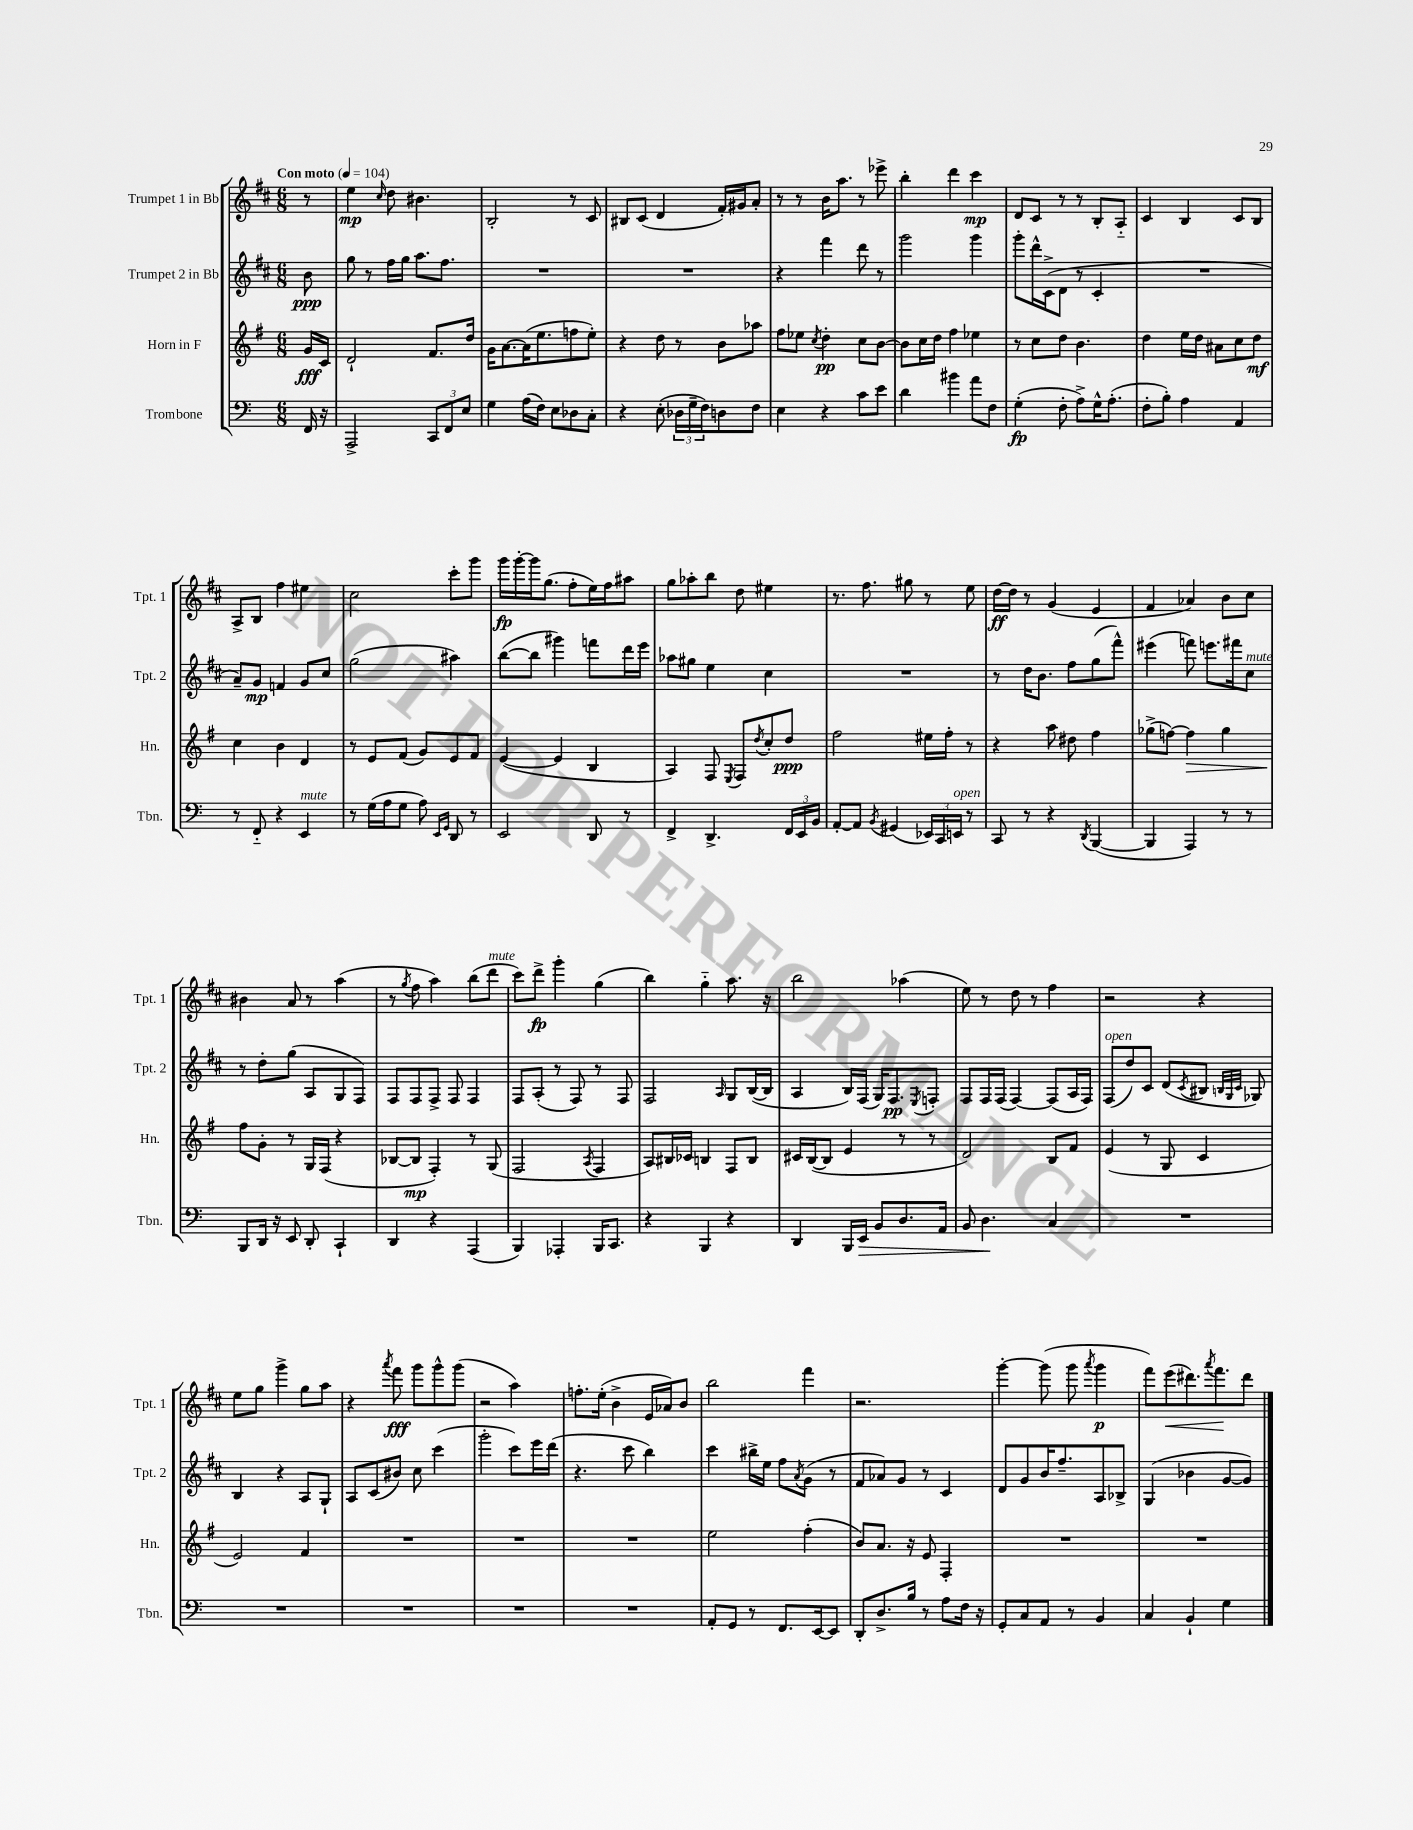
<<
\new StaffGroup <<
\new Staff = "s0" \with { instrumentName = "Trumpet 1 in Bb" shortInstrumentName = "Tpt. 1" } {
    \clef treble \key d \major \numericTimeSignature \time 6/8 \partial 8 \tempo "Con moto" 4 = 104
    r8 |
    e''4\mp \grace { cis''16 } d''8 bis'4. |
    b2-. r8 cis'8 |
    bis8 cis'8( d'4 fis'16-.) gis'16 a'8-. |
    r8 r8 b'16 a''8. r8 ees'''8-> |
    b''4-. d'''4 cis'''4\mp |
    d'8 cis'8 r8 r8 b8-. a8-_ |
    cis'4 b4 cis'8 b8 |
    a8-> b8 fis''4 eis''4 |
    cis''2 cis'''8-. g'''8 |
    g'''16\fp g'''16~-. g'''16 g''8.( fis''8-. e''16) fis''16 ais''8 |
    g''8 aes''8-. b''8 d''8 eis''4 |
    r8. fis''8. gis''8 r8 e''8 |
    d''16~\ff d''16 r8 g'4( e'4 |
    fis'4 aes'4) b'8 cis''8 |
    bis'4 a'8 r8 a''4( |
    r8 \acciaccatura { g''8 } fis''8 a''4) b''8( d'''8^\markup { \italic "mute" } |
    cis'''8) d'''8->\fp g'''4-. g''4( |
    b''4) g''4-_ a''8. r16 |
    b''2 aes''4( |
    e''8) r8 d''8 r8 fis''4 |
    r2 r4 |
    e''8 g''8 g'''4-> g''8 a''8 |
    r4 \acciaccatura { a'''8 } fis'''8\fff g'''8 g'''8-^ g'''8( |
    r2 a''4) |
    f''8.-. e''16-.( b'4-> e'16 aes'16) b'8 |
    b''2 fis'''4 |
    r2. |
    g'''4~-. g'''8( g'''8 \acciaccatura { a'''8 } g'''4\p |
    fis'''8) e'''8\<( dis'''8.) \acciaccatura { a'''8 } fis'''8.\! dis'''8 \bar "|." |
}
\new Staff = "s1" \with { instrumentName = "Trumpet 2 in Bb" shortInstrumentName = "Tpt. 2" } {
    \clef treble \key d \major \numericTimeSignature \time 6/8 \partial 8
    b'8\ppp |
    g''8 r8 fis''16 g''16 a''8. fis''8. |
    R2. |
    R2. |
    r4 fis'''4 d'''8 r8 |
    g'''2 g'''4 |
    g'''8-. d'''16-^ cis'16->( d'8 r8 cis'4-. |
    R2. |
    a'8--) g'8\mp f'4 g'8 cis''8 |
    g''2( ais''4) |
    b''8~( b''8 gis'''4) f'''8 d'''16 e'''16 |
    aes''8 gis''8 e''4 cis''4 |
    R2. |
    r8 d''16 b'8. fis''8 g''8( fis'''8-^) |
    eis'''4( f'''8) e'''8. fis'''16 cis''8^\markup { \italic "mute" } |
    r8 d''8-. g''8( a8 g8 fis8) |
    fis8 fis8 fis8-> fis8 fis4 |
    fis8 a8-.( r8 fis8) r8 fis8 |
    fis2 \grace { a16 } g8 b16~( b16 |
    a4 b16) fis16( g16) fis8.\pp \acciaccatura { e8 } f8-. |
    fis8 fis16 fis16( fis4~) fis8( a16 fis16) |
    fis8^\markup { \italic "open" }( d''8) cis'8 d'8( \acciaccatura { cis'8 } bis8 \grace { b32 g32 cis'32 } ges8) |
    b4 r4 a8 g8-! |
    a8 cis'8( bis'8) cis''8 cis'''4( |
    g'''2-. cis'''8) e'''16 d'''16( |
    r4. cis'''8 b''4) |
    cis'''4 bis''16-> e''16 fis''8 \acciaccatura { a'8 } g'8( r8 |
    fis'8 aes'8) g'8 r8 cis'4 |
    d'8 g'8 b'16 fis''8.-- a8 bes8-> |
    g4( bes'4 g'8~ g'8) \bar "|." |
}
\new Staff = "s2" \with { instrumentName = "Horn in F" shortInstrumentName = "Hn." } {
    \clef treble \key g \major \numericTimeSignature \time 6/8 \partial 8
    g'16\fff c'16 |
    d'2-! fis'8. d''16 |
    g'16 a'8.~ a'16( e''8. f''8 e''8-.) |
    r4 d''8 r8 b'8 aes''8 |
    fis''8 ees''8 \acciaccatura { c''8 } d''4-.\pp c''8 b'8~ |
    b'8 c''16 d''16 fis''4 ees''4 |
    r8 c''8 d''8 b'4. |
    d''4 e''16 d''16 ais'8 c''8 d''8\mf |
    c''4 b'4 d'4 |
    r8 e'8 fis'8( g'8) e'8 fis'8 |
    e'4~( e'4 b4 |
    a4) fis8 \acciaccatura { e8 } fis8 \acciaccatura { d''8 } c''8-. d''8\ppp |
    fis''2 eis''16 fis''16-. r8 |
    r4 a''8 dis''8 fis''4 |
    ges''8->( f''8~) f''4\> ges''4 |
    fis''8\! g'8-. r8 g16 fis16( r4 |
    bes8~ bes8\mp fis4-.) r8 g8( |
    fis2 \acciaccatura { a8 } fis4 |
    a8) bis16 ces'16 b4 fis8 b8 |
    cis'16 b16~( b8 e'4 r8 r8 |
    d'2) b8 fis'8 |
    e'4( r8 g8 c'4 |
    e'2) fis'4 |
    R2. |
    R2. |
    R2. |
    e''2 fis''4-.( |
    b'8) a'8. r16 e'8 fis4-. |
    R2. |
    R2. \bar "|." |
}
\new Staff = "s3" \with { instrumentName = "Trombone" shortInstrumentName = "Tbn." } {
    \clef bass \key c \major \numericTimeSignature \time 6/8 \partial 8
    f,16 r16 |
    a,,2-> \tuplet 3/2 { c,8 f,8 e8 } |
    g4 a16( f16) e8 des8 c8-. |
    r4 e8-.( \tuplet 3/2 { des16 g16-- f16) } d8 f8 |
    e4 r4 c'8 e'8 |
    d'4 bis'4 a'8 f8 |
    g4-.\fp( f8-. a8->) g16-^ a8.-.( |
    f8-. b8-.) a4 a,4 |
    r8 f,8-_ r4 e,4^\markup { \italic "mute" } |
    r8 g16( a16 g8 a8) \grace { e,16 g,16 } d,8 r8 |
    e,2 d,8 r8 |
    f,4-> d,4.-> \tuplet 3/2 { f,16 e,16 b,16 } |
    a,8~-. a,8 \acciaccatura { b,8 } gis,4( \tuplet 3/2 { ees,16) c,16 e,16^\markup { \italic "open" } } r8 |
    c,8 r8 r4 \acciaccatura { d,8 } b,,4~( |
    b,,4 a,,4) r8 r8 |
    b,,8 d,16 r16 e,8 d,8-. c,4-! |
    d,4 r4 a,,4( |
    b,,4) aes,,4-. b,,16 c,8. |
    r4 b,,4 r4 |
    d,4 b,,16 e,16\> b,8 d8. a,16 |
    b,8 d4.\! c4 |
    R2. |
    R2. |
    R2. |
    R2. |
    R2. |
    a,8-. g,8 r8 f,8. e,16~ e,8 |
    d,8-. d8.-> b16 r8 a8 f16 r16 |
    g,8-. c8 a,8 r8 b,4 |
    c4 b,4-! g4 \bar "|." |
}
>>
>>
\layout { \context { \Score \remove "Bar_number_engraver" } }
